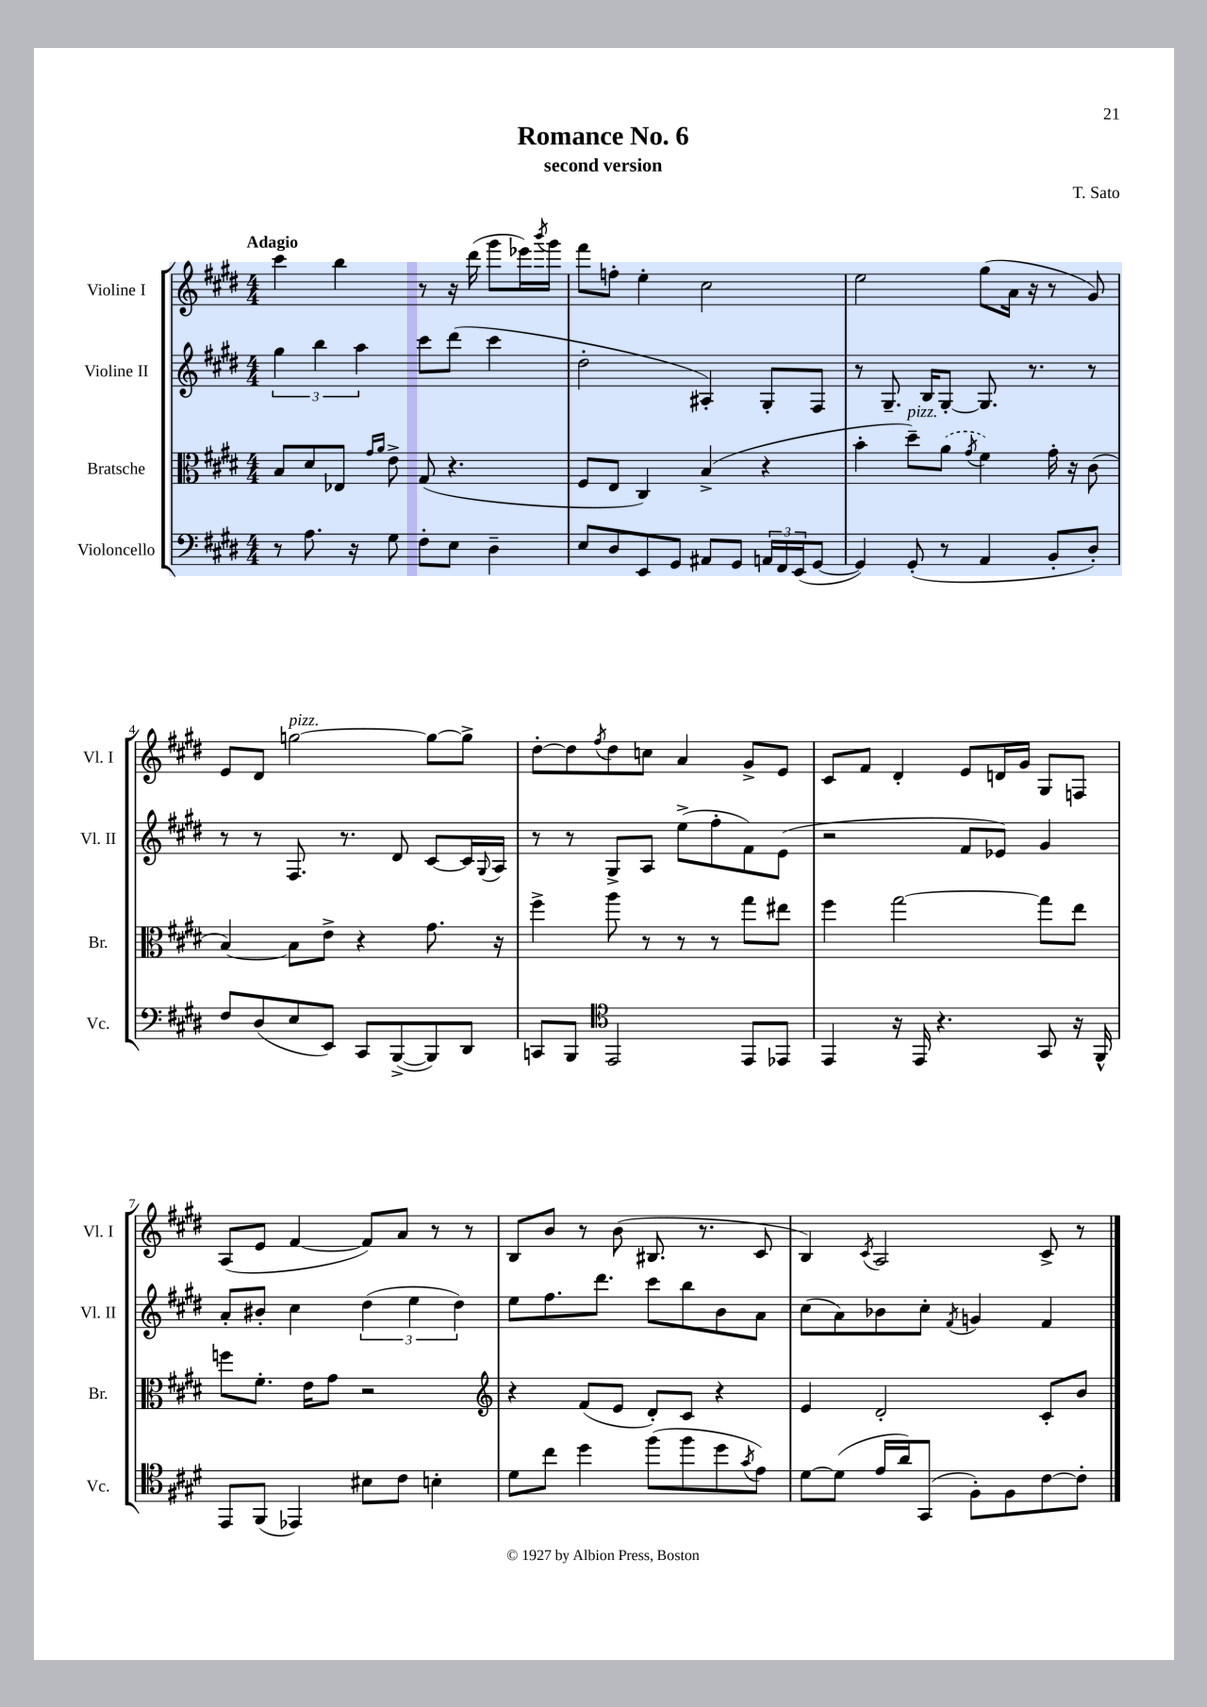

**kern	**kern	**kern	**kern
*staff4	*staff3	*staff2	*staff1
*clefF4	*clefC3	*clefG2	*clefG2
*k[f#c#g#d#]	*k[f#c#g#d#]	*k[f#c#g#d#]	*k[f#c#g#d#]
*M4/4	*M4/4	*M4/4	*M4/4
8r	8B	6gg#	4ccc#
8.A	8d#	.	.
.	.	6bb	.
.	8E-	.	4bb
16r	.	.	.
.	.	6aa	.
.	16qqg#	.	.
.	16qqa	.	.
8G#	8e^	.	.
8F#'	(8G#	8ccc#	8r
8E	4.r	(8ddd#	16r
.	.	.	(16ddd#
4D#~	.	4ccc#	8ggg#
.	.	.	16eee-)
.	.	.	8qbbb
.	.	.	16ggg#
=	=	=	=
8E	8F#	2dd#'	8fff#
8D#	8E	.	8ff'
8EE	4C#)	.	4ee'
8GG#	.	.	.
8AA#	(4B^	4A#')	2cc#
8GG#	.	.	.
24AA	4r	8G#'	.
24FF#	.	.	.
(24EE	.	.	.
[8GG#	.	8F#	.
=	=	=	=
4GG#])	4b'	8r	2ee
.	.	8.G#~	.
(8GG#'	8dd#~)	.	.
.	.	16B	.
8r	(8a	[8G#'	.
.	8qg#	.	.
4AA	4f#)	8.G#]	(8gg#
.	.	.	16a
.	.	8.r	16r
8BB'	16g#'	.	8r
.	16r	.	.
8D#')	(8c#	8r	8g#)
=	=	=	=
8F#	[4B)	8r	8e
(8D#	.	8r	8d#
8E	8B]	8.F#	[2gg
8EE)	8e^	.	.
.	.	8.r	.
8CC#	4r	.	.
([8BBB^	.	8d#	.
8BBB])	8.g#	[8c#	8gg_
8DD#	.	16c#]	8gg^]
.	.	8qqG#	.
.	16r	16A	.
=	=	=	=
8CC	4ff#^	8r	[8dd#'
8BBB	.	8r	8dd#]
*clefC4	*	*	*
.	.	.	8qff#
2EE	8aa	8G#^	8dd#
.	8r	8A	8cc
.	8r	(8ee^	4a
.	8r	8ff#'	.
8EE	8gg#	8f#)	8g#^
8EE-	8ee#	(8e	8e
=	=	=	=
4EE	4ff#	2r	8c#
.	.	.	8f#
16r	[2gg#	.	4d#'
16EE	.	.	.
4.r	.	.	.
.	.	8f#	8e
.	.	8e-)	16d
.	.	.	16g#
8GG#	8gg#]	4g#	8G#
16r	8ee	.	8F
16FF#^^	.	.	.
=	=	=	=
8EE	8ff	8a'	(8A
(8FF#	8.f#'	8b#'	8e
4EE-)	.	4cc#	[4f#
.	16e	.	.
.	8g#	.	.
8B#	2r	(6dd#	8f#])
8c#	.	.	8a
.	.	6ee	.
4B'	.	.	8r
.	.	6dd#)	.
.	.	.	8r
=	=	=	=
*	*clefG2	*	*
8d#	4r	8ee	8B
8cc#	.	8.ff#	8b
4dd#	(8f#	.	8r
.	.	8.ddd#	.
.	8e	.	(8b
(8ff#	8d#')	8ccc#	8.B#
8ff#	8c#	8bb	.
.	.	.	8.r
8dd#	4r	8b	.
8qg#	.	.	.
8e)	.	8a	8c#
=	=	=	=
[8d#	4e	(8cc#	4B)
(8d#]	.	8a)	.
.	.	.	8qc#
16e	2d#'	8b-	2A
16a)	.	.	.
(8GG#	.	8cc#'	.
.	.	8qf#	.
8F#')	.	4g	.
8F#	.	.	.
[8c#	8c#'	4f#	8c#^
8c#']	8b	.	8r
==	==	==	==
*-	*-	*-	*-
